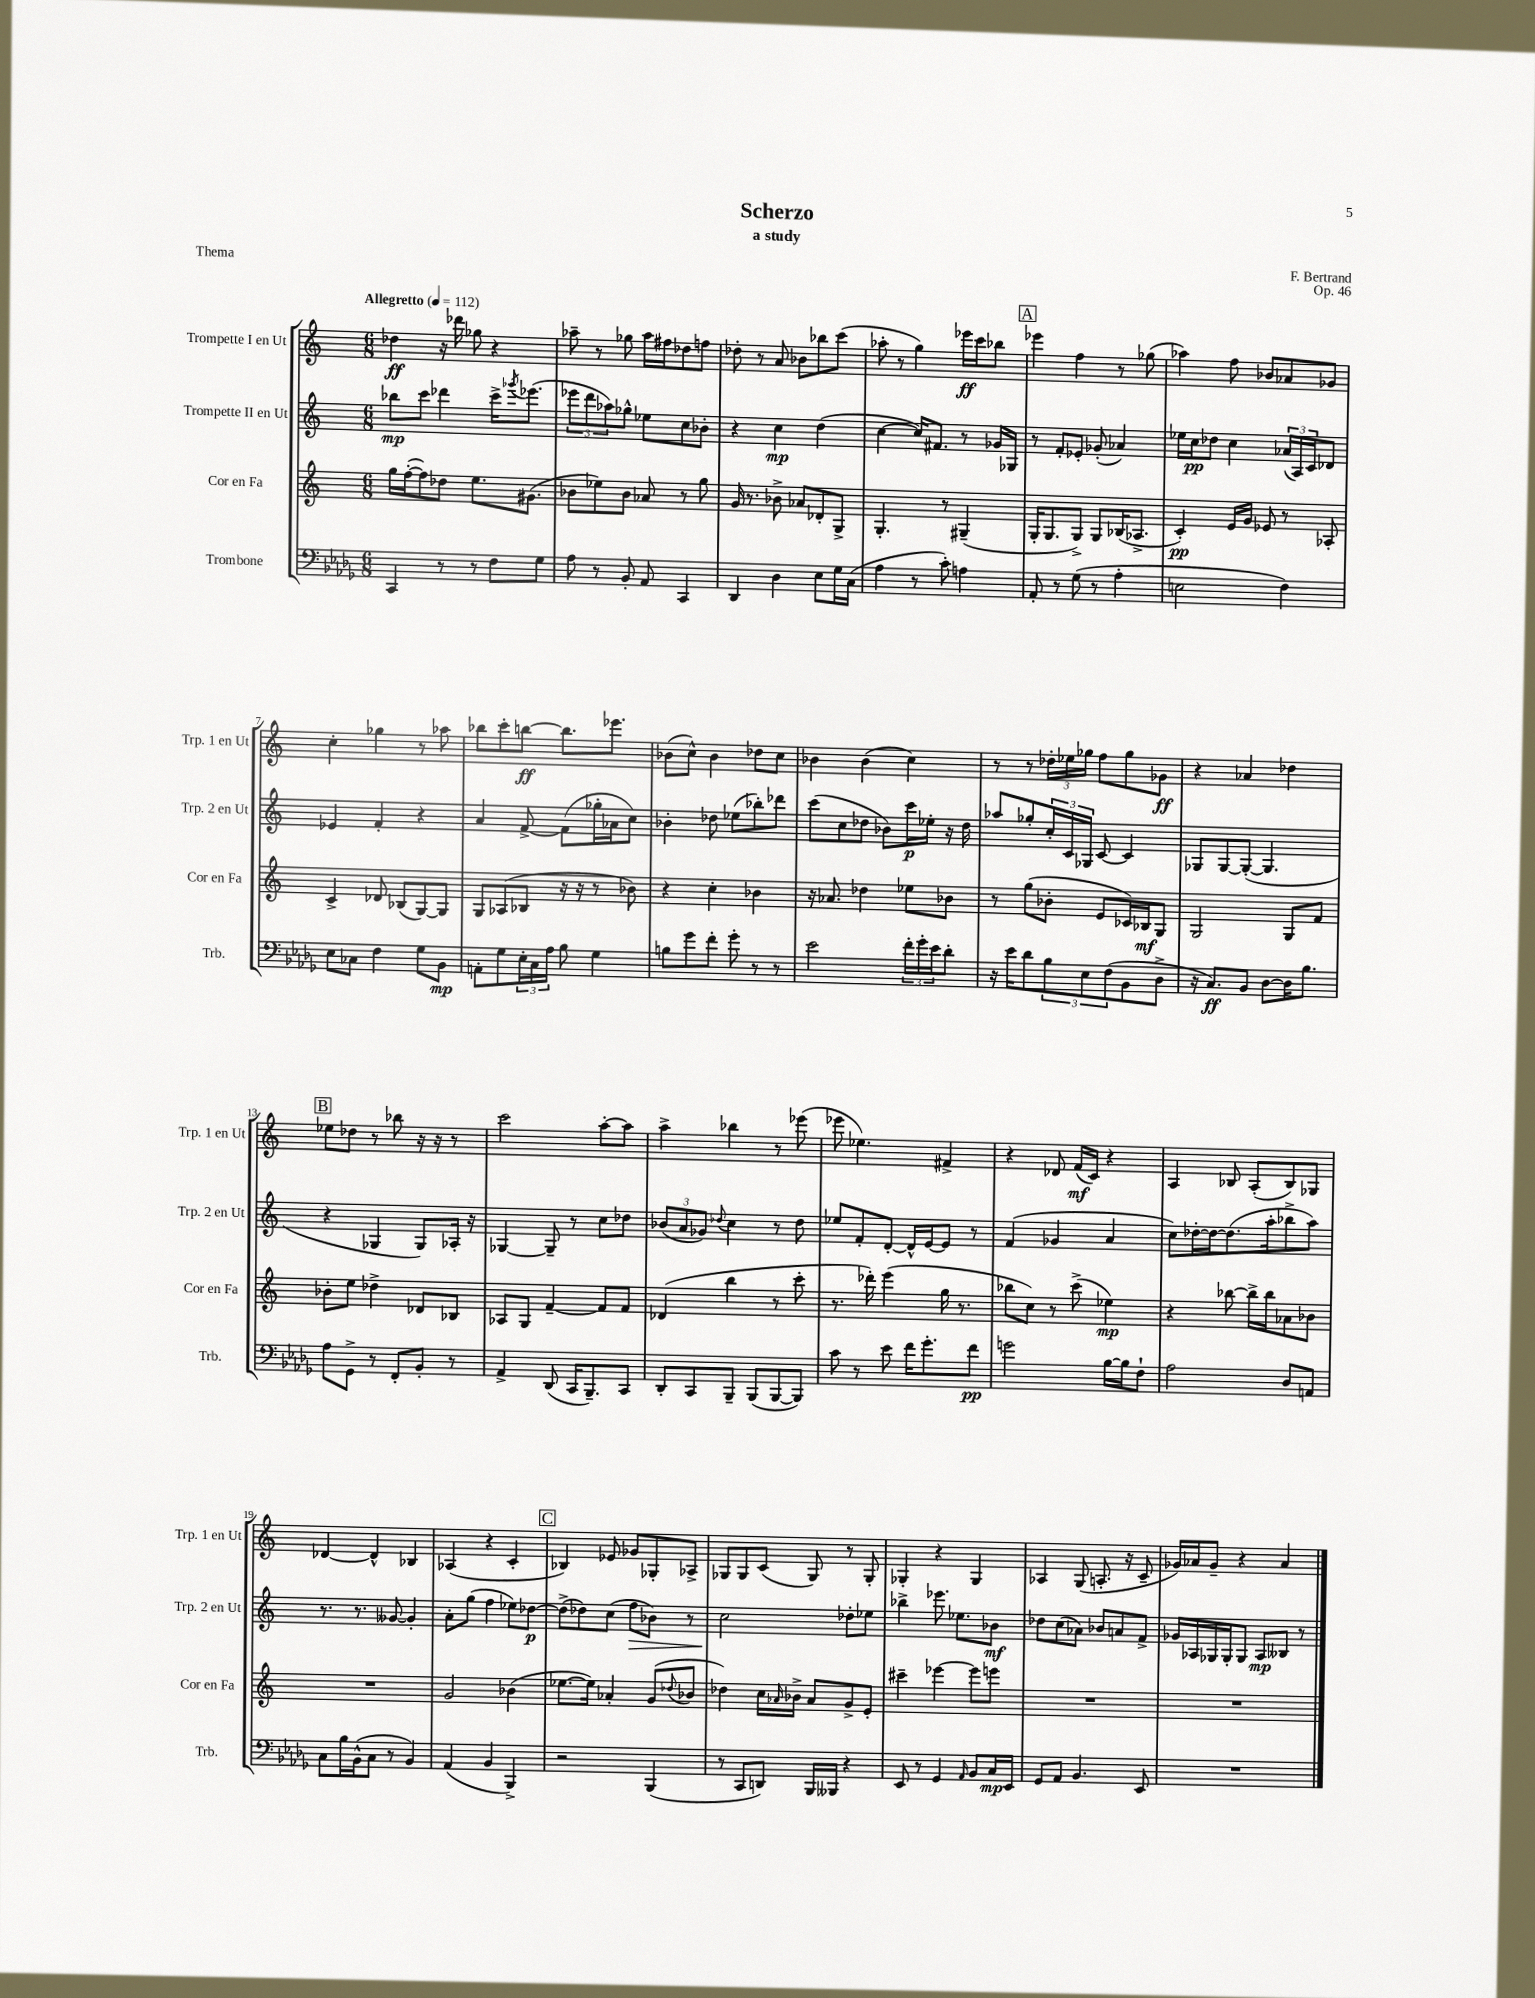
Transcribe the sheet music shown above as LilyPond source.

\header { title = "Scherzo" composer = "F. Bertrand" subtitle = "a study" opus = "Op. 46" piece = "Thema" }
<<
\new StaffGroup <<
\new Staff = "s0" \with { instrumentName = "Trompette I en Ut" shortInstrumentName = "Trp. 1 en Ut" } {
    \clef treble \key c \major \numericTimeSignature \time 6/8 \tempo "Allegretto" 4 = 112
    des''4\ff r16 des'''16 ges''8 r4 |
    aes''8-- r8 ges''8 aes''16 fis''16 des''8 f''8 |
    des''8-. r8 a'8 bes'8 bes''8 c'''8( |
    aes''8-. r8 g''4) ees'''16\ff c'''16 bes''8 |
    \mark \markup { \box "A" } ees'''4 f''4 r8 ges''8( |
    aes''4) f''8 bes'8 aes'8 ges'8 |
    c''4-. ges''4 r8 aes''8 |
    bes''8 c'''8-. b''8~\ff b''8. ees'''8. |
    bes'8( c''8-^) bes'4 des''8 c''8 |
    bes'4 bes'4( c''4) |
    r8 r8 \tuplet 3/2 { des''16-. ees''16 ges''16 } f''8 ges''8 ges'8\ff |
    r4 aes'4 des''4 |
    \mark \markup { \box "B" } ees''8 des''8 r8 bes''8 r16 r16 r8 |
    c'''2 a''8~-. a''8 |
    a''4-> bes''4 r8 ees'''8( |
    ees'''8 ees''4.) fis'4-> |
    r4 des'8 f'16\mf( c'16) r4 |
    a4 bes8 a8-.( bes8) ges8 |
    des'4~ des'4-^ bes4 |
    aes4( r4 c'4-. |
    \mark \markup { \box "C" } bes4) ees'8 ges'8 ges8-. aes8-> |
    ges8 ges8 c'8( ges8) r8 ges8-. |
    ges4-. r4 ges4 |
    aes4 g8( a8.-. r16 c'8-- |
    ges'16) aes'16 ges'8-- r4 aes'4 \bar "|." |
}
\new Staff = "s1" \with { instrumentName = "Trompette II en Ut" shortInstrumentName = "Trp. 2 en Ut" } {
    \clef treble \key c \major \numericTimeSignature \time 6/8
    bes''8\mp c'''8 des'''4 c'''16-> \acciaccatura { ges'''8 } ees'''8.( |
    \tuplet 3/2 { ees'''8 d'''8 aes''8) } ges''8-^ ees''8 c''8 bes'8-. |
    r4 c''4\mp d''4( |
    c''4~ c''16) fis'8. r8 ges'16 ges16 |
    \mark \markup { \box "A" } r8 f'8-. ees'8-. ges'8-.( aes'4) |
    ees''16 c''16\pp des''8 c''4 \tuplet 3/2 { aes'16( a16) c'16 } des'8 |
    ees'4 f'4-. r4 |
    a'4 f'8~-> f'8( ges''16-. aes'16 c''8) |
    bes'4-. des''8 ees''8( bes''8-.) des'''8 |
    c'''8( c''8 des''8 bes'8) c'''16\p ees''16-. r16 des''16 |
    aes''8 ges''8-. \tuplet 3/2 { c''16-. c'16 ges16 } c'8~ c'4 |
    ges8 ges8~ ges8~-.( ges4. |
    \mark \markup { \box "B" } r4 ges4 ges8) aes16-. r16 |
    ges4~ ges8-- r8 c''8 des''8 |
    \tuplet 3/2 { bes'8( a'8 ges'8) } \appoggiatura { des''8 } c''4 r8 des''8 |
    ees''8 f'8-. d'8~-. d'16-^ e'16~ e'8 r8 |
    f'4( ges'4 a'4 |
    c''8) des''16~-. des''16~ des''8.( a''16-. bes''8-> a''8) |
    r8. r8. geses'8~ geses'4-. |
    a'8-. g''8( f''4 ees''8) des''8~\p |
    \mark \markup { \box "C" } des''8->( des''8) c''8( f''8\> bes'8) r8 |
    c''2\! des''8-. ees''8 |
    bes''4-> ees'''8. ees''8. bes'8\mf |
    des''8 c''8( aes'8) bes'8 a'8 f'8-> |
    ges'16 aes16 ges16 ges16-. ges8 aes8\mp beses8 r8 \bar "|." |
}
\new Staff = "s2" \with { instrumentName = "Cor en Fa" shortInstrumentName = "Cor en Fa" } {
    \clef treble \key c \major \numericTimeSignature \time 6/8
    g''16 f''16~-.( f''8) des''8 e''8. gis'8.( |
    bes'8 ees''8) bes'8 aes'8 r8 g''8 |
    g'16 r8. bes'8-> aes'8 des'8-. g8-> |
    g4.-. r8 gis4--( |
    \mark \markup { \box "A" } g16-. g8. g8->) g8 bes16( aes8.-> |
    c'4-.\pp) e'16 g'16 ees'8 r8 aes8-. |
    c'4-> des'8 bes8( g8~) g8 |
    g8 aes8( bes8 r16 r16 r8 bes'8) |
    r4 c''4-. bes'4 |
    r16 aes'8. des''4 ees''8 bes'8 |
    r8 g''8( bes'8-. e'8 ces'16) bes16\mf g8 |
    g2 g8 f'8 |
    \mark \markup { \box "B" } bes'8-. e''8 des''4-> des'8 bes8 |
    aes8 g8 f'4~-- f'8 f'8 |
    des'4( b''4 r8 c'''8-. |
    r8. des'''16-.) e'''4( g''16 r8. |
    bes''8 c''8) r8 c'''8->( ees''4\mp) |
    r4 bes''8~ bes''16-> bes''16 aes'8 bes'8 |
    R2. |
    g'2 bes'4( |
    \mark \markup { \box "C" } ees''8.~ ees''16) aes'4-. g'8( \appoggiatura { des''8 } bes'8 |
    des''4) c''16 \grace { aes'16 } bes'16-> aes'8 g'8-> e'8-. |
    cis'''4-- ees'''4~ ees'''8 e'''8 |
    R2. |
    R2. \bar "|." |
}
\new Staff = "s3" \with { instrumentName = "Trombone" shortInstrumentName = "Trb." } {
    \clef bass \key des \major \numericTimeSignature \time 6/8
    c,4 r8 r8 f8 ges8 |
    aes8 r8 bes,8-. aes,8 c,4 |
    des,4 des4 ees8 ges16 c16( |
    aes4 r8 c'8-.) a4 |
    \mark \markup { \box "A" } aes,8-. r8 ges8( r8 aes4-. |
    e2 f4) |
    ees8 ces8 f4 ges8 bes,8\mp |
    a,8-. ges8 \tuplet 3/2 { ees16-. c16 aes16 } bes8 ges4 |
    b8 ges'8 f'8-. ges'8-. r8 r8 |
    ees'2 \tuplet 3/2 { f'16-. ges'16-. ees'16 } des'8-. |
    r16 ees'16 des'8 \tuplet 3/2 { bes8 ees8 f8( } bes,8 des8-> |
    r16 c8.\ff) bes,8 des8~ des16 bes8. |
    \mark \markup { \box "B" } aes8 ges,8-> r8 f,8-. bes,8-. r8 |
    aes,4-> des,8( c,16 bes,,8.--) c,8 |
    des,8-. c,8 bes,,8-- bes,,8( bes,,8~ bes,,8) |
    c'8 r8 ees'8 f'16 ges'8.-. f'8\pp |
    g'2 bes16~ bes16 f8-! |
    aes2 des8 a,8 |
    c8 bes16 bes,16-^( c8 r8 bes,4) |
    aes,4( bes,4 bes,,4->) |
    \mark \markup { \box "C" } r2 bes,,4( |
    r8 c,8 d,8) bes,,16 beses,,16 r4 |
    ees,8 r8 ges,4 \grace { aes,16 } bes,8 c16\mp ees,16 |
    ges,8 aes,8 bes,4. ees,8 |
    R2. \bar "|." |
}
>>
>>
